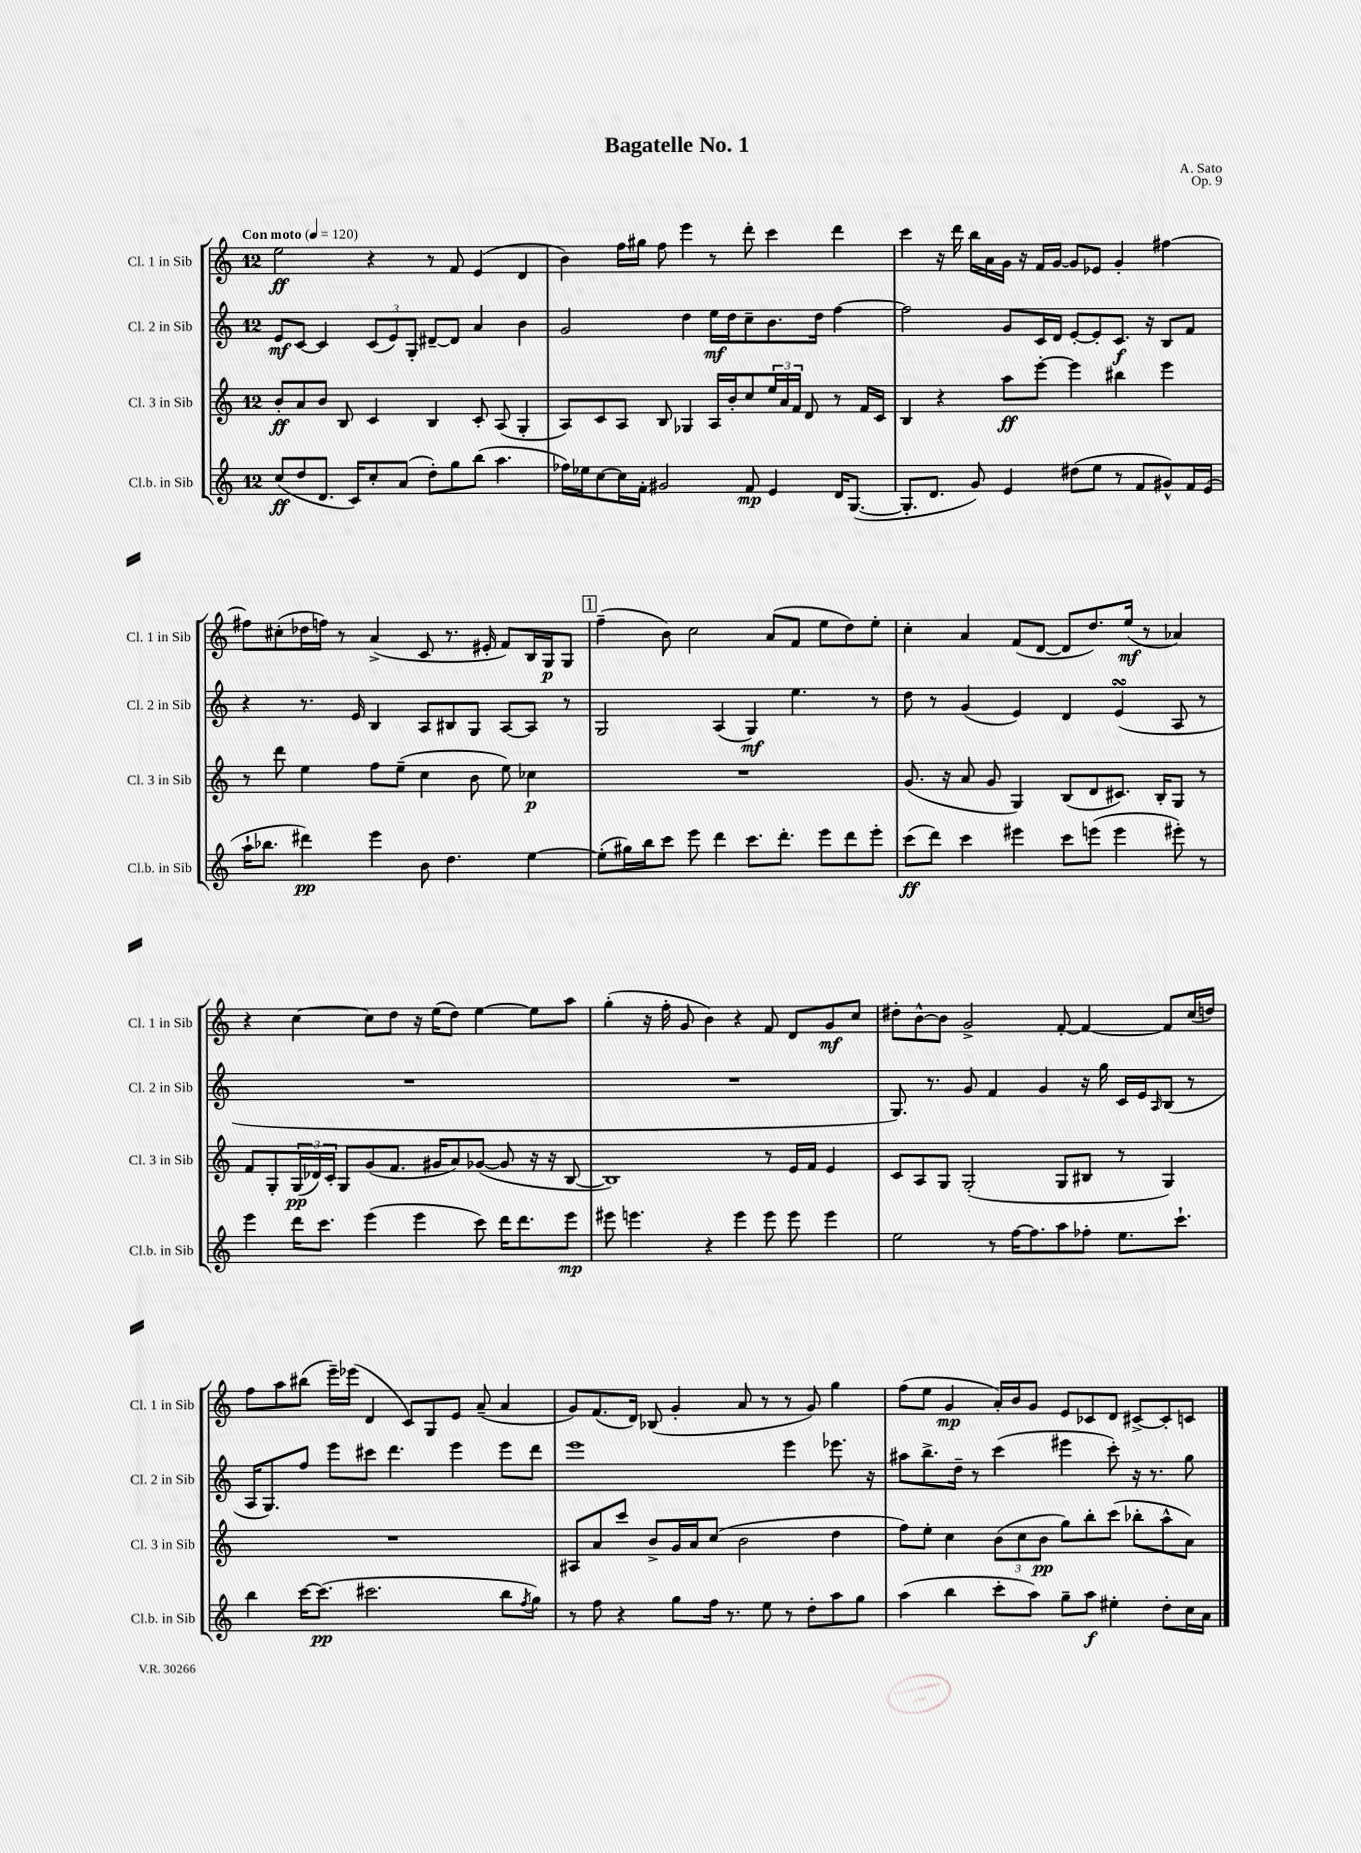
\header { title = "Bagatelle No. 1" composer = "A. Sato" opus = "Op. 9" }
<<
\new StaffGroup <<
\new Staff = "s0" \with { instrumentName = "Cl. 1 in Sib" shortInstrumentName = "Cl. 1 in Sib" } {
    \clef treble \key c \major \once \override Staff.TimeSignature.style = #'single-digit \time 12/8 \tempo "Con moto" 4 = 120
    e''2\ff r4 r8 f'8 e'4( d'4 |
    b'4) f''16 gis''16 f''8 e'''4 r8 d'''8-. c'''4 d'''4 |
    c'''4 r16 d'''16 b''16 a'16 g'16 r16 f'16 g'16~ g'8 ees'8 g'4-. fis''4~ |
    fis''8 cis''8-.( des''16 f''16) r8 a'4->( c'8 r8. eis'16-. f'8) b16 g16\p g8 |
    \mark \markup { \box "1" } f''4--( b'8) c''2 a'8( f'8 e''8 d''8) e''8-. |
    c''4-. a'4 f'8( d'8~ d'8 d''8.) e''16\mf( r8 aes'4) |
    r4 c''4~ c''8 d''8 r16 e''16( d''8) e''4~ e''8 a''8 |
    g''4-.( r16 f''16-. g'8 b'4) r4 f'8 d'8 g'8\mf c''8 |
    dis''8-. b'8~-^ b'8 g'2-> f'8~-. f'4~ f'8 c''16( d''16) |
    f''8 a''8 bis''8( e'''16--) ees'''16( d'4 c'8) g8 e'8 a'8--( a'4 |
    g'8) f'8.( d'16) bes8( g'4-. a'8 r8 r8 g'8) g''4 |
    f''8( e''8 g'4\mp a'16-.) b'16 g'8 e'8 ces'8 d'8 cis'8~-> cis'8-. c'8 \bar "|." |
}
\new Staff = "s1" \with { instrumentName = "Cl. 2 in Sib" shortInstrumentName = "Cl. 2 in Sib" } {
    \clef treble \key c \major \once \override Staff.TimeSignature.style = #'single-digit \time 12/8
    e'8\mf c'8~ c'4 \tuplet 3/2 { c'8( e'8) g8-. } dis'8~-- dis'8 a'4 b'4 |
    g'2 d''4 e''16\mf d''16 c''8-- b'8. d''16 f''4~ |
    f''2 g'8 c'16 d'16 e'8~-. e'8-. c'8.\f r16 b8 f'8 |
    r4 r8. e'16 b4 a8 bis8 g8 a8~ a8 r8 |
    \mark \markup { \box "1" } g2 a4( g4\mf) e''4. r8 |
    d''8 r8 g'4( e'4) d'4 e'4\turn( a8 r8 |
    R1. |
    R1. |
    g8.) r8. g'8 f'4 g'4 r16 g''16 c'16 e'16 \grace { a16 } b8( r8 |
    a16 g8.) f''8 e'''8 cis'''8 d'''4. e'''4 e'''8 d'''8 |
    e'''1 e'''4 ees'''8. r16 |
    ais''8 b''8.-> d''16-- r8 c'''4( eis'''4 c'''8-.) r16 r8. g''8 \bar "|." |
}
\new Staff = "s2" \with { instrumentName = "Cl. 3 in Sib" shortInstrumentName = "Cl. 3 in Sib" } {
    \clef treble \key c \major \once \override Staff.TimeSignature.style = #'single-digit \time 12/8
    b'8-.\ff a'8 b'8 b8 c'4 b4 c'8-. a8( g4-. |
    a8) c'8 a8 b8 ges4 a16 b'16-. c''8 \tuplet 3/2 { e''16 a'16 f'16 } d'8 r8 f'16 c'16 |
    b4 r4 a''8\ff e'''8~-. e'''4 bis''4 e'''4 |
    r8 d'''8 e''4 f''8 e''8--( c''4 b'8 e''8) ces''4\p |
    \mark \markup { \box "1" } R1. |
    g'8.( r16 a'8 g'8 g4) b8( d'8 cis'8.) b16-. g8 r8 |
    f'8 g8-. \tuplet 3/2 { g16\pp( des'16) c'16-. } g8 g'8( f'8. gis'16 a'8) ges'8~( ges'8 r16 r16 b8~ |
    b1) r8 e'16 f'16 e'4 |
    c'8 a8 g8 g2-.( g8 bis8 r8 g4) |
    R1. |
    ais8 a'8 c'''8 b'8-> g'16 a'16 c''8( b'2 d''4 |
    f''8) e''8-. c''4 \tuplet 3/2 { b'8( c''8 b'8\pp } g''8) b''8-. c'''8( bes''8-. a''8-^ a'8) \bar "|." |
}
\new Staff = "s3" \with { instrumentName = "Cl.b. in Sib" shortInstrumentName = "Cl.b. in Sib" } {
    \clef treble \key c \major \once \override Staff.TimeSignature.style = #'single-digit \time 12/8
    c''8\ff( d''8 d'8. c'16) c''8-. a'8( d''8-.) g''8 b''8( a''4. |
    fes''16) ees''16 c''8~ c''16 f'16-. gis'2 f'8\mp e'4 d'16 g8.~( |
    g8.-. d'8. g'8) e'4 dis''8( e''8 r8 f'8 gis'8-^) f'16 e'16( |
    a''16-! bes''8. dis'''4\pp) e'''4 b'8 d''4. e''4~ |
    \mark \markup { \box "1" } e''8-.( gis''16) b''16 c'''8 e'''8 d'''4 c'''8. d'''8.-. e'''8 d'''8 e'''8-. |
    c'''8\ff( d'''8) c'''4 eis'''4 c'''8 e'''8( e'''4 eis'''8-.) r8 |
    e'''4 d'''16 c'''8. e'''4( e'''4 c'''8) d'''16 d'''8. e'''8\mp |
    eis'''8 e'''4. r4 e'''4 e'''8 e'''8 e'''4 |
    e''2 r8 f''16~ f''8. a''8 fes''8-. e''8. c'''8.-! |
    b''4 c'''16~ c'''8.\pp( cis'''2. b''8 \acciaccatura { f''8 } g''8) |
    r8 f''8 r4 g''8 f''16 r8. e''8 r8 d''8-. a''8 g''8 |
    a''4( b''4 c'''8-. a''8) g''8-- a''8\f eis''4-. d''8-. c''16 a'16 \bar "|." |
}
>>
>>
\layout { \context { \Score \remove "Bar_number_engraver" } }
